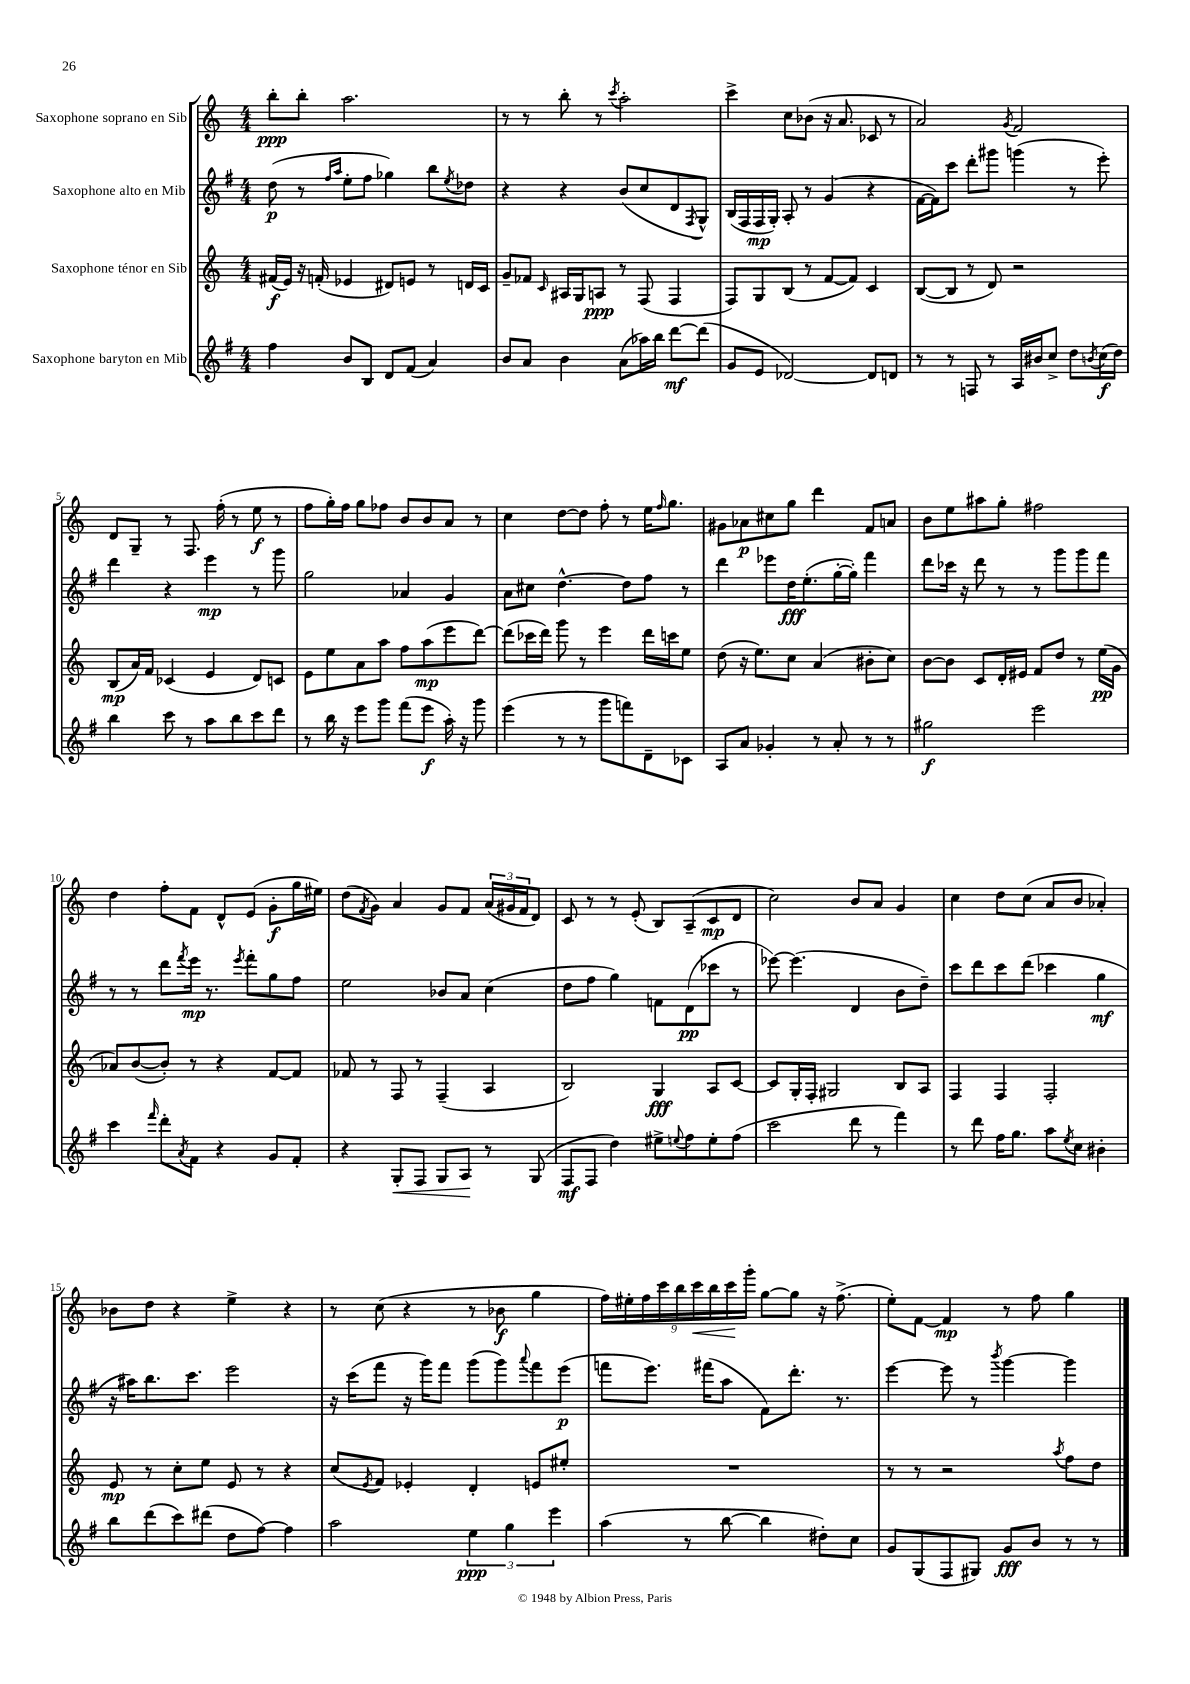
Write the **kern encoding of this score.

**kern	**dynam	**kern	**dynam	**kern	**dynam	**kern	**dynam
*part4	*part4	*part3	*part3	*part2	*part2	*part1	*part1
*staff4	*staff4	*staff3	*staff3	*staff2	*staff2	*staff1	*staff1
*I"Saxophone baryton en Mib	*	*I"Saxophone ténor en Sib	*	*I"Saxophone alto en Mib	*	*I"Saxophone soprano en Sib	*
*clefG2	*	*clefG2	*	*clefG2	*	*clefG2	*
*k[f#]	*	*k[]	*	*k[f#]	*	*k[]	*
*M4/4	*	*M4/4	*	*M4/4	*	*M4/4	*
=1	=1	=1	=1	=1	=1	=1	=1
4ff#\	.	(16f#X/LL	f	(8dd\	p	8bb'\L	ppp
.	.	16e/JJ)	.	.	.	.	.
.	.	16r	.	8r	.	8bb'\J	.
.	.	(16fn'/	.	.	.	.	.
.	.	.	.	16qqff#/LL	.	.	.
.	.	.	.	16qqaa/JJ	.	.	.
8b/L	.	4e-X/	.	8ee'\L	.	2.aa\	.
8B/J	.	.	.	8ff#\J	.	.	.
8d/L	.	8d#X/L)	.	4gg-X\)	.	.	.
(8f#/J	.	8en/J	.	.	.	.	.
4a/)	.	8r	.	8bb\L	.	.	.
.	.	.	.	8qee/	.	.	.
.	.	16dn/LL	.	8dd-X\J	.	.	.
.	.	16c/JJ	.	.	.	.	.
=2	=2	=2	=2	=2	=2	=2	=2
8b/L	.	8g~/L	.	4r	.	8r	.
8a/J	.	8f-X/J	.	.	.	8r	.
.	.	16qqc/	.	.	.	.	.
4b\	.	16A#X/LL	.	4r	.	8bb'\	.
.	.	16G/J	.	.	.	.	.
.	.	8An/J	ppp	.	.	8r	.
.	.	.	.	.	.	8qccc/	.
(8a\L	.	8r	.	(8b/L	.	2aa'\	.
16aa-X\L)	.	(8F/	.	8cc/	.	.	.
16bb\JJ	.	.	.	.	.	.	.
[8ddd\L	mf	4F/	.	8d/	.	.	.
.	.	.	.	8qF#/	.	.	.
(8ddd\J]	.	.	.	8G^^/J)	.	.	.
=3	=3	=3	=3	=3	=3	=3	=3
8g/L	.	8F/L)	.	(16B/LL	.	4ccc^\	.
.	.	.	.	16F#/	.	.	.
8e/J	.	8G/	.	16F#/	mp	.	.
.	.	.	.	16G'/JJ)	.	.	.
[2d-X/)	.	(8B/J	.	8A'/	.	8cc\L	.
.	.	8r	.	8r	.	(8b-X\J	.
.	.	[8f/L	.	(4g/	.	16r	.
.	.	.	.	.	.	8.a/	.
.	.	8f/J])	.	.	.	.	.
8d-/L]	.	4c/	.	4r	.	8c-X/	.
8dn/J	.	.	.	.	.	8r	.
=4	=4	=4	=4	=4	=4	=4	=4
8r	.	([8B/L	.	[16f#\LL	.	2a/)	.
.	.	.	.	16f#\J])	.	.	.
8r	.	8B/J]	.	8ccc\J	.	.	.
8Fn/	.	8r	.	8ddd'\L	.	.	.
8r	.	8d/)	.	8ggg#X\J	.	.	.
.	.	.	.	.	.	8qg/	.
16A/LL	.	2r	.	(4gggn\	.	2f/	.
16b#X/J	.	.	.	.	.	.	.
8cc^/J	.	.	.	.	.	.	.
8dd\L	.	.	.	8r	.	.	.
8qbn/	.	.	.	.	.	.	.
(16cc\L	f	.	.	8eee'\)	.	.	.
16dd\JJ)	.	.	.	.	.	.	.
!!LO:LB:g=z
=5	=5	=5	=5	=5	=5	=5	=5
4bb\	.	(8B/L	mp	4ddd\	.	8d/L	.
.	.	16a/L)	.	.	.	8G~/J	.
.	.	16f/JJ	.	.	.	.	.
8ccc\	.	(4c-X/	.	4r	.	8r	.
8r	.	.	.	.	.	8.F/	.
8aa\L	.	4e/	.	4eee\	mp	.	.
.	.	.	.	.	.	(16ff'\	.
8bb\	.	.	.	.	.	8r	.
8ccc\	.	8d/L)	.	8r	.	8ee\	f
8ddd\J	.	8cn/J	.	8ggg\	.	8r	.
=6	=6	=6	=6	=6	=6	=6	=6
8r	.	8e\L	.	2gg\	.	8ff\L	.
16bb\	.	8ee\	.	.	.	16gg'\L)	.
16r	.	.	.	.	.	16ff\JJ	.
8eee\L	.	8a\	.	.	.	8gg\L	.
8ggg\J	.	8aa\J	.	.	.	8ff-X\J	.
(8fff#\L	.	8ff\L	.	4a-X/	.	8b/L	.
8eee\J	f	(8aa\	mp	.	.	8b/	.
16aa'\)	.	8eee\	.	4g/	.	8a/J	.
16r	.	.	.	.	.	.	.
8ggg\	.	[8ddd\J)	.	.	.	8r	.
=7	=7	=7	=7	=7	=7	=7	=7
(4eee\	.	(8ddd\L]	.	8a\L	.	4cc\	.
.	.	16ccc-X\L	.	8cc#X\J	.	.	.
.	.	16ddd\JJ)	.	.	.	.	.
8r	.	8ggg\	.	[4.dd^^\	.	[8dd\L	.
8r	.	8r	.	.	.	8dd\J]	.
8ggg\L	.	4eee\	.	.	.	8ff'\	.
8fffn\)	.	.	.	8dd\L]	.	8r	.
8d~\	.	16ddd\LL	.	8ff#\J	.	16ee\KL	.
.	.	.	.	.	.	16qqff/	.
.	.	16cccn\J	.	.	.	8.gg\J	.
8c-X\J	.	8ee\J	.	8r	.	.	.
=8	=8	=8	=8	=8	=8	=8	=8
8A/L	.	(8dd\	.	4ddd\	.	8g#X\L	.
8a/J	.	16r	.	.	.	8a-X\	p
.	.	8.ee\L)	.	.	.	.	.
4g-X'/	.	.	.	8eee-X\L	.	8cc#X\	.
.	.	8cc\J	.	16dd\K	fff	8gg\J	.
.	.	.	.	(8.ee'\	.	.	.
8r	.	(4a/	.	.	.	4ddd\	.
8a'/	.	.	.	[16gg'\L	.	.	.
.	.	.	.	16gg'\JJ])	.	.	.
8r	.	8b#X'\L	.	4fff#\	.	8f/L	.
8r	.	8cc\J)	.	.	.	8an/J	.
=9	=9	=9	=9	=9	=9	=9	=9
2gg#X\	f	[8b\L	.	8ddd\L	.	8b\L	.
.	.	8b\J]	.	16ccc-X\Jk	.	8ee\	.
.	.	.	.	16r	.	.	.
.	.	8c/L	.	8ddd\	.	8aa#X\	.
.	.	16d'/L	.	8r	.	8gg'\J	.
.	.	16e#X/JJ	.	.	.	.	.
2eee\	.	8f/L	.	8r	.	2ff#X\	.
.	.	8dd/J	.	8ggg\L	.	.	.
.	.	8r	.	8ggg\	.	.	.
.	.	(16ee\LL	pp	8fff#\J	.	.	.
.	.	16g\JJ	.	.	.	.	.
!!LO:LB:g=z
=10	=10	=10	=10	=10	=10	=10	=10
4ccc\	.	8a-X/L)	.	8r	.	4dd\	.
.	.	([8b/	.	8r	.	.	.
16qqfff#/	.	.	.	.	.	.	.
8ddd'\L	.	8b'/J])	.	8ddd\L	.	8ff'\L	.
8qa/	.	.	.	8qfff#/	.	.	.
8f#\J	.	8r	.	16eee\Jk	mp	8f\J	.
.	.	.	.	8.r	.	.	.
4r	.	4r	.	.	.	8d^^/L	.
.	.	.	.	8qeee/	.	.	.
.	.	.	.	8fff#'\L	.	(8e/J	.
8g/L	.	[8f/L	.	8gg\	.	8g'\L	f
8f#'/J	.	8f/J]	.	8ff#\J	.	16gg\L	.
.	.	.	.	.	.	16ee#X\JJ)	.
=11	=11	=11	=11	=11	=11	=11	=11
4r	.	8f-X/	.	2ee\	.	(8dd\L	.
.	.	.	.	.	.	8qf/	.
.	.	8r	.	.	.	8g\J)	.
!	!LO:HP:b	!	!	!	!	!	!
8G'/L	<	8F/	.	.	.	4a/	.
8F#/J	.	8r	.	.	.	.	.
8G/L	.	(4F~/	.	8b-X/L	.	8g/L	.
8A/J	.	.	.	8a/J	.	8f/J	.
8r	[	4A/	.	(4cc\	.	(24a/LL	.
.	.	.	.	.	.	24g#X/	.
.	.	.	.	.	.	24f/J	.
(8G/	.	.	.	.	.	8d/J)	.
=12	=12	=12	=12	=12	=12	=12	=12
8F#/L	mf	2B/)	.	8dd\L	.	8c/	.
8F#/J	.	.	.	8ff#\J	.	8r	.
4dd\)	.	.	.	4gg\)	.	8r	.
.	.	.	.	.	.	(8e'/	.
8ee#X^\L	.	4G/	fff	8fn\L	.	8B/L)	.
8qqeen/	.	.	.	.	.	.	.
8ff#\	.	.	.	(8d\	pp	(8A~/	.
8ee'\	.	8A/L	.	8ccc-X\J	.	8c/	mp
(8ff#\J	.	[8c/J	.	8r	.	8d/J	.
=13	=13	=13	=13	=13	=13	=13	=13
2ccc\	.	8c/L]	.	[8eee-X\)	.	2cc\)	.
.	.	16G'/L	.	(4.eee-\]	.	.	.
.	.	16F'/JJ	.	.	.	.	.
.	.	2G#X/	.	.	.	.	.
8ddd\	.	.	.	4d/	.	8b/L	.
8r	.	.	.	.	.	8a/J	.
4fff#\)	.	8B/L	.	8b\L	.	4g/	.
.	.	8A/J	.	8dd~\J)	.	.	.
=14	=14	=14	=14	=14	=14	=14	=14
8r	.	4F/	.	8ccc\L	.	4cc\	.
8ddd\	.	.	.	8ddd\	.	.	.
16ff#\KL	.	4F/	.	8ccc\	.	8dd\L	.
8.gg\J	.	.	.	.	.	.	.
.	.	.	.	(8ddd\J	.	(8cc\J	.
8aa\L	.	2F'/	.	4ccc-X\	.	8a/L	.
8qee/	.	.	.	.	.	.	.
8cc\J	.	.	.	.	.	8b/J	.
4b#X'\	.	.	.	4gg\	mf	4a-X'/)	.
!!LO:LB:g=z
=15	=15	=15	=15	=15	=15	=15	=15
8bb\L	.	8e/	mp	16r	.	8b-X\L	.
.	.	.	.	16aa#X\KL)	.	.	.
(8ddd\	.	8r	.	8.bb\	.	8dd\J	.
8ccc\)	.	8cc'\L	.	.	.	4r	.
.	.	.	.	8.ccc\J	.	.	.
(8ddd#X\J	.	8ee\J	.	.	.	.	.
8dd\L	.	8e/	.	2eee\	.	4ee^\	.
[8ff#\J)	.	8r	.	.	.	.	.
4ff#\]	.	4r	.	.	.	4r	.
=16	=16	=16	=16	=16	=16	=16	=16
2aa\	.	(8cc/L	.	16r	.	8r	.
.	.	.	.	(16ccc\KL	.	.	.
.	.	8qe/	.	.	.	.	.
.	.	8f/J)	.	8fff#\J	.	(8cc\	.
.	.	4e-X'/	.	16r	.	4r	.
.	.	.	.	16ggg\KL)	.	.	.
.	.	.	.	8fff#\J	.	.	.
6ee\	ppp	4d'/	.	(8ggg\L	.	8r	.
.	.	.	.	8ggg\)	.	8b-X\	f
6gg\	.	.	.	.	.	.	.
.	.	.	.	8qqaaa/	.	.	.
.	.	8en/L	.	8fff#\	.	4gg\	.
6eee\	.	.	.	.	.	.	.
.	.	8ee#X'/J	.	(8eee\J	p	.	.
=17	=17	=17	=17	=17	=17	=17	=17
(4aa\	.	1r	.	8fffn\L	.	18ff\LL)	.
.	.	.	.	.	.	18ee#X'\	.
.	.	.	.	.	.	18ff\	.
.	.	.	.	8.eee\J)	.	.	.
.	.	.	.	.	.	18ccc\	.
.	.	.	.	.	.	18bb\	.
8r	.	.	.	.	.	.	.
!	!	!	!	!	!	!	!LO:HP:b
.	.	.	.	.	.	18ccc\	<
.	.	.	.	(16fff#X\KL	.	.	.
.	.	.	.	.	.	18bb\	.
[8bb\	.	.	.	8aa\J	.	.	.
.	.	.	.	.	.	18ccc\	.
.	.	.	.	.	.	18ggg'\JJ	[
4bb\]	.	.	.	8f#\L)	.	[8gg\L	.
.	.	.	.	8.ddd'\J	.	8gg\J]	.
8dd#X'\L)	.	.	.	.	.	16r	.
.	.	.	.	8.r	.	(8.ff^\	.
8cc\J	.	.	.	.	.	.	.
=18	=18	=18	=18	=18	=18	=18	=18
8g/L	.	8r	.	[4eee\	.	8ee'\L)	.
(8G/	.	8r	.	.	.	[8f\J	.
8F#/	.	2r	.	8eee\]	.	4f/]	mp
8G#X/J)	.	.	.	8r	.	.	.
.	.	.	.	8qbbb/	.	.	.
8g/L	fff	.	.	[4ggg\	.	8r	.
8b/J	.	.	.	.	.	8ff\	.
.	.	8qaa/	.	.	.	.	.
8r	.	8ff\L	.	4ggg\]	.	4gg\	.
8r	.	8dd\J	.	.	.	.	.
==	==	==	==	==	==	==	==
*-	*-	*-	*-	*-	*-	*-	*-
